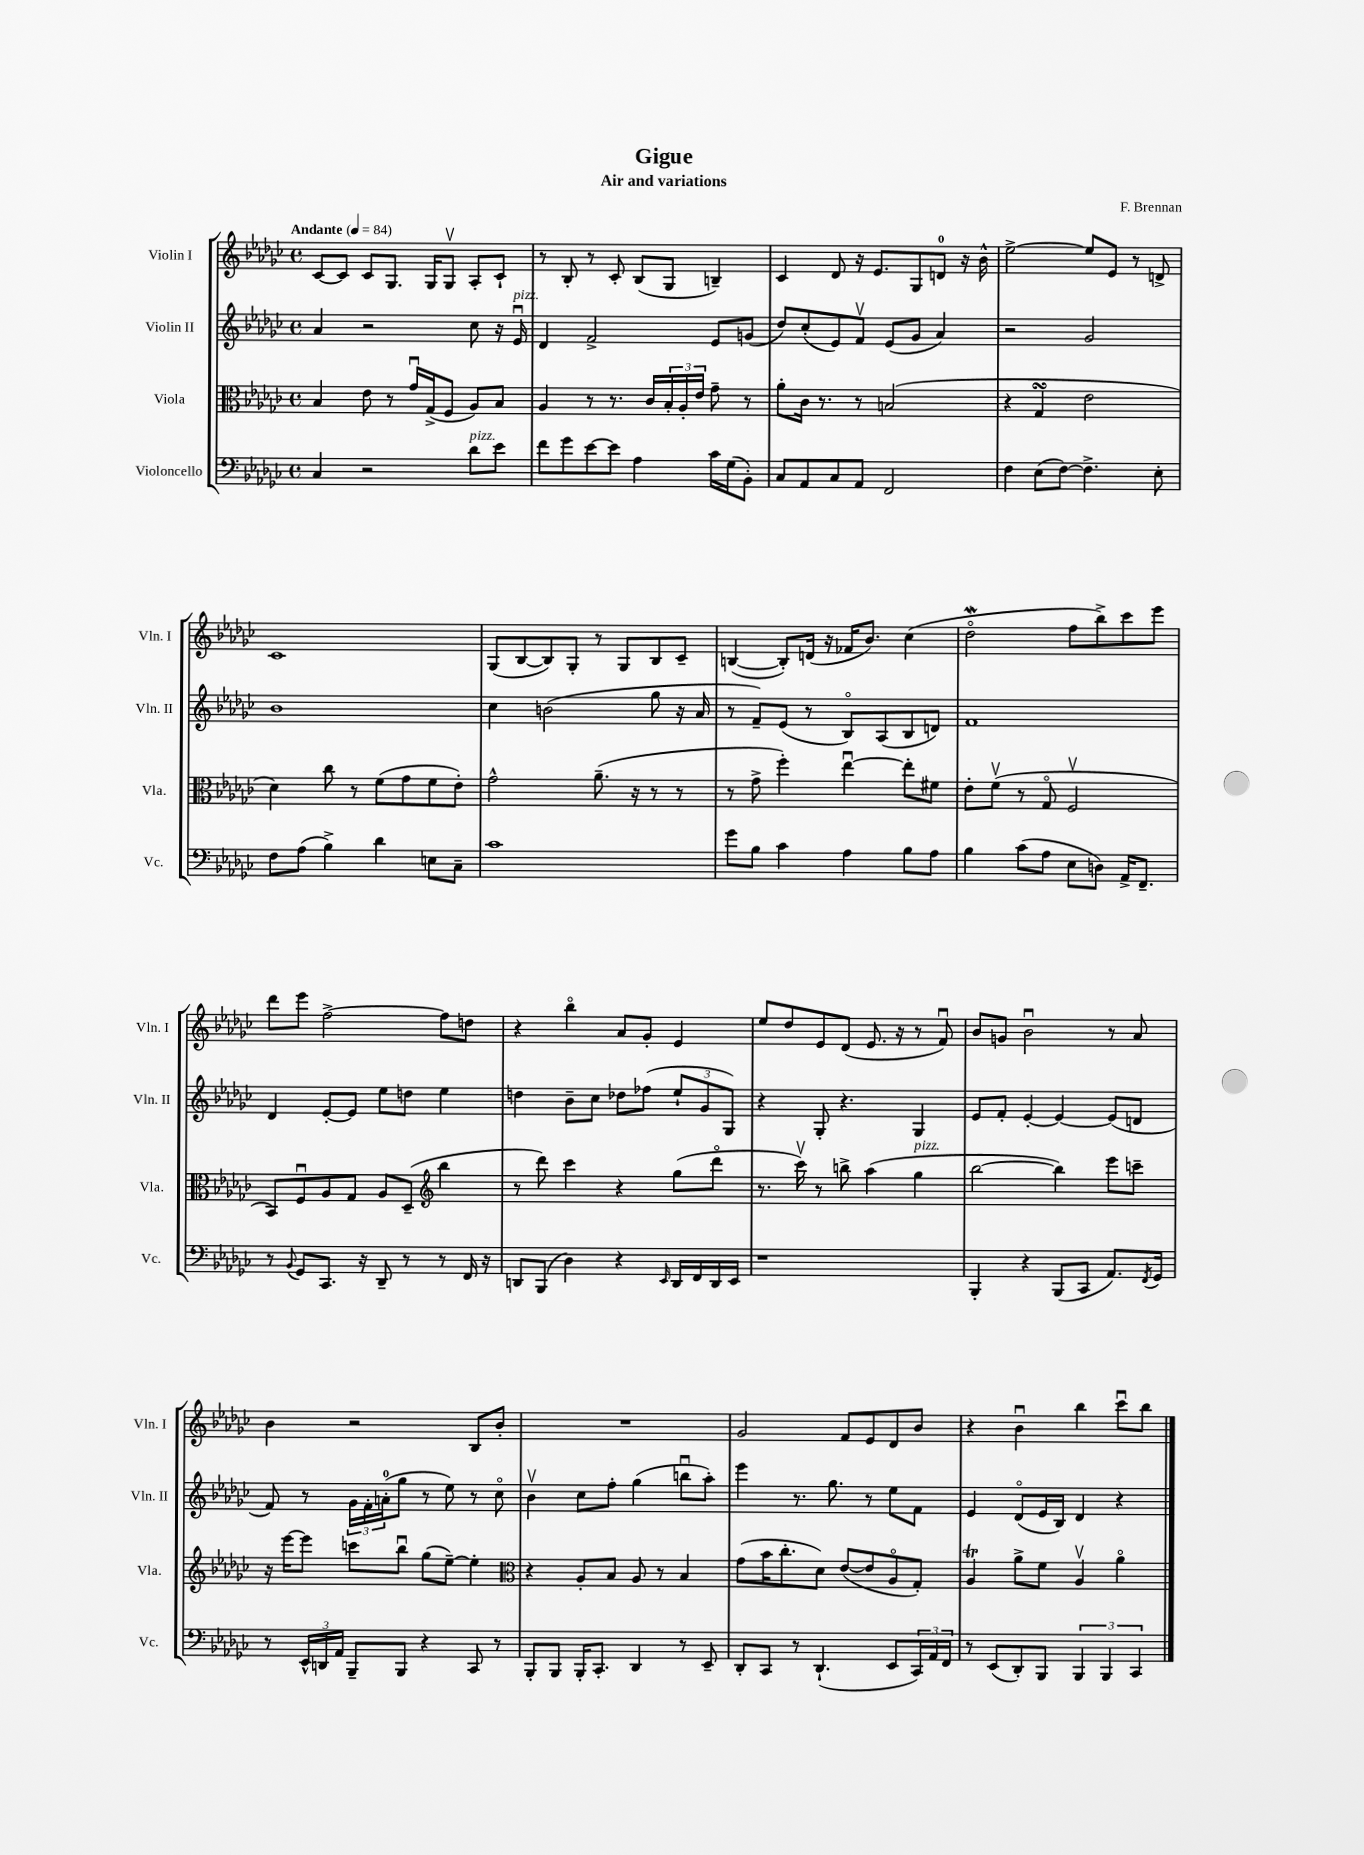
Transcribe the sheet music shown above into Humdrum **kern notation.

**kern	**kern	**kern	**kern
*staff4	*staff3	*staff2	*staff1
*clefF4	*clefC3	*clefG2	*clefG2
*k[b-e-a-d-g-c-]	*k[b-e-a-d-g-c-]	*k[b-e-a-d-g-c-]	*k[b-e-a-d-g-c-]
*M4/4	*M4/4	*M4/4	*M4/4
*met(c)	*met(c)	*met(c)	*met(c)
*MM84	*MM84	*MM84	*MM84
4C-/	4B-/	4a-/	[8c-/L
.	.	.	8c-/]J
2r	8e-\	2r	8c-/L
.	8r	.	8.G-/J
.	16g-u/LL	.	.
.	(16G-^/J	.	16G-/LK
.	8F/J	.	8G-v/J
8d-\L	8A-/L)	8cc-\	8A-'/L
8e-\J	8B-/J	16r	8c-`/J
.	.	16e-u/	.
=	=	=	=
8f\L	4A-/	4d-/	8r
8g-\	.	.	8B-'/
[8e-\	8r	2f^/	8r
8e-\]J	8.r	.	8c-'/
4A-\	.	.	(8B-/L
.	16c-/LL	.	.
.	24B-'/	.	8G-/J
.	24A-'/	.	.
.	24e-/JJ	.	.
16c-\LL	8g-~\	8e-/L	4B~/)
(16G-\J	.	.	.
8BB-'\J)	8r	(8g/J	.
=	=	=	=
8C-/L	8a-'\L	8dd-/L)	4c-/
8AA-/	16c-\Jk	(8cc-'/	.
.	8.r	.	.
8C-/	.	8e-/)	8d-/
8AA-/J	8r	8fv/J	16r
.	.	.	8.e-/L
2FF/	(2B/	(8e-/L	.
.	.	8g-/J	8G-/
.	.	4a-/)	8d/J
.	.	.	16r
.	.	.	16b-^^\
=	=	=	=
4F\	4r	2r	[2ee-^\
(8E-\L	4G-/	.	.
[8F\J)	.	.	.
4.F^\]	2e-\	2g-/	8ee-/]L
.	.	.	8e-/J
.	.	.	8r
8E-'\	.	.	8d^/
=	=	=	=
8F\L	4d-\)	1b-	1c-
(8A-\J	.	.	.
4B-^\)	8cc-\	.	.
.	8r	.	.
4d-\	(8f\L	.	.
.	8g-\	.	.
8E\L	8f\	.	.
8C-~\J	8e-'\J)	.	.
=	=	=	=
1c-	2g-^^\	4cc-\	(8G-/L
.	.	.	[8B-/
.	.	(2b\	8B-/])
.	.	.	8G-'/J
.	(8.a-~\	.	8r
.	.	.	8G-/L
.	16r	.	.
.	8r	8gg-\	8B-/
.	8r	16r	8c-~/J
.	.	16a-/	.
=	=	=	=
8g-\L	8r	8r	([4B/
8B-\J	8g-^\	8f~/L)	.
4c-\	4ff'\)	(8e-/J	8B'/]L)
.	.	8r	(16d/Jk
.	.	.	16r
4A-\	[4ee-u\	8B-o/L)	16f-/LK
.	.	.	8.b-/J)
.	.	(8A-/	.
8B-\L	8ee-'\]L	8B-/	(4cc-\
8A-\J	8f#\J	8d/J)	.
=	=	=	=
4B-\	8e-'\L	1f	2dd-o\
.	(8fv\J	.	.
(8c-\L	8r	.	.
8A-\J	8G-o/	.	.
8E-\L	2Fv/	.	8ff\L
8D\J)	.	.	8bb-^\)
16AA-^/LK	.	.	8ccc-\
8.FF~/J	.	.	.
.	.	.	8eee-\J
=	=	=	=
8r	8BB-/L)	4d-/	8ddd-\L
8qqBB-/	.	.	.
8GG-/L	8Fu/	.	8eee-\J
8.CC-/J	8A-/	[8e-'/L	[2ff^\
.	8G-/J	8e-/]J	.
16r	.	.	.
8DD-~/	8A-/L	8ee-\L	.
8r	(8D-~/J	8dd\J	.
*	*clefG2	*	*
8r	4bb-\	4ee-\	8ff\]L
16FF/	.	.	8dd\J
16r	.	.	.
=	=	=	=
8DD/L	8r	4dd\	4r
(8BBB-/J	8ddd-\)	.	.
4D-\)	4ccc-\	8b-~\L	4bb-o\
.	.	8cc-\J	.
4r	4r	8dd-\L	8a-/L
.	.	(8ff-\J	8g-'/J
16qqEE-/	.	.	.
16DD/LL	(8gg-\L	12ee-`/L	4e-/
16FF/	.	.	.
.	.	12g-/	.
16DD/	8ddd-o\J	.	.
.	.	12G-/J)	.
16EE-/JJ	.	.	.
=	=	=	=
1r	8.r	4r	8ee-/L
.	.	.	8dd-/
.	16ccc-v\)	.	.
.	8r	8G-'/	8e-/
.	8bb^\	4.r	(8d-/J
.	(4aa-\	.	8.e-/
.	.	.	16r
.	4gg-\	4G-/	8r
.	.	.	8fu/)
=	=	=	=
4BBB-'/	[2bb-\	8e-/L	8b-/L
.	.	8f'/J	8g/J
4r	.	[4e-'/	2b-u\
(8BBB-/L	4bb-\])	4e-/_	.
8CC-/J	.	.	.
8.AA-/L)	8eee-\L	(8e-/]L	8r
.	8ccc~\J	8d/J	8a-/
8qFF/	.	.	.
16GG-/Jk	.	.	.
=	=	=	=
8r	16r	8f/)	4b-\
.	[16eee-\LK	.	.
24EE-^^/LL	8eee-\]J	8r	.
24DD/	.	.	.
24AA-/JJ	.	.	.
8BBB-~/L	8ccc\L	24g-\LL	2r
.	.	24f'\	.
.	.	(24a'\J	.
8BBB-/J	8bb-u\J	8gg-\J	.
4r	(8gg-\L	8r	.
.	[8ee-~\J)	8ee-\)	.
8CC-/	4ee-'\]	8r	8B-/L
8r	.	8cc-o\	8b-'/J
=	=	=	=
*	*clefC3	*	*
8BBB-'/L	4r	4b-v\	1r
8BBB-/J	.	.	.
16BBB-'/LK	8A-'/L	8cc-\L	.
8.CC-'/J	.	.	.
.	8B-/J	8ff'\J	.
4DD-/	8A-/	(4gg-\	.
.	8r	.	.
8r	4B-/	8bbu\L	.
8EE-~/	.	8aa-'\J)	.
=	=	=	=
8DD-'/L	(8g-\L	4eee-\	2g-/
8CC-/J	16b-\K	.	.
.	8.cc-'\	.	.
8r	.	8.r	.
(4.DD-`/	8d-\J)	.	.
.	.	8.gg-\	.
.	([8e-/L	.	8f/L
.	8e-/]	8r	8e-/
8EE-/L	8A-o/	8ee-\L	8d-/
24CC-/L)	8G-'/J)	8f\J	8b-/J
24AA-/	.	.	.
24FF/JJ	.	.	.
=	=	=	=
8r	4A-/	4e-/	4r
(8EE-/L	.	.	.
8DD-'/)	8a-^\L	(8d-o/L	4b-u\
8BBB-/J	8f\J	16e-/L	.
.	.	16B-/JJ)	.
6BBB-/	4A-v/	4d-/	4bb-\
6BBB-/	.	.	.
.	4a-o\	4r	8ccc-u\L
6CC-/	.	.	.
.	.	.	8bb-\J
==	==	==	==
*-	*-	*-	*-
